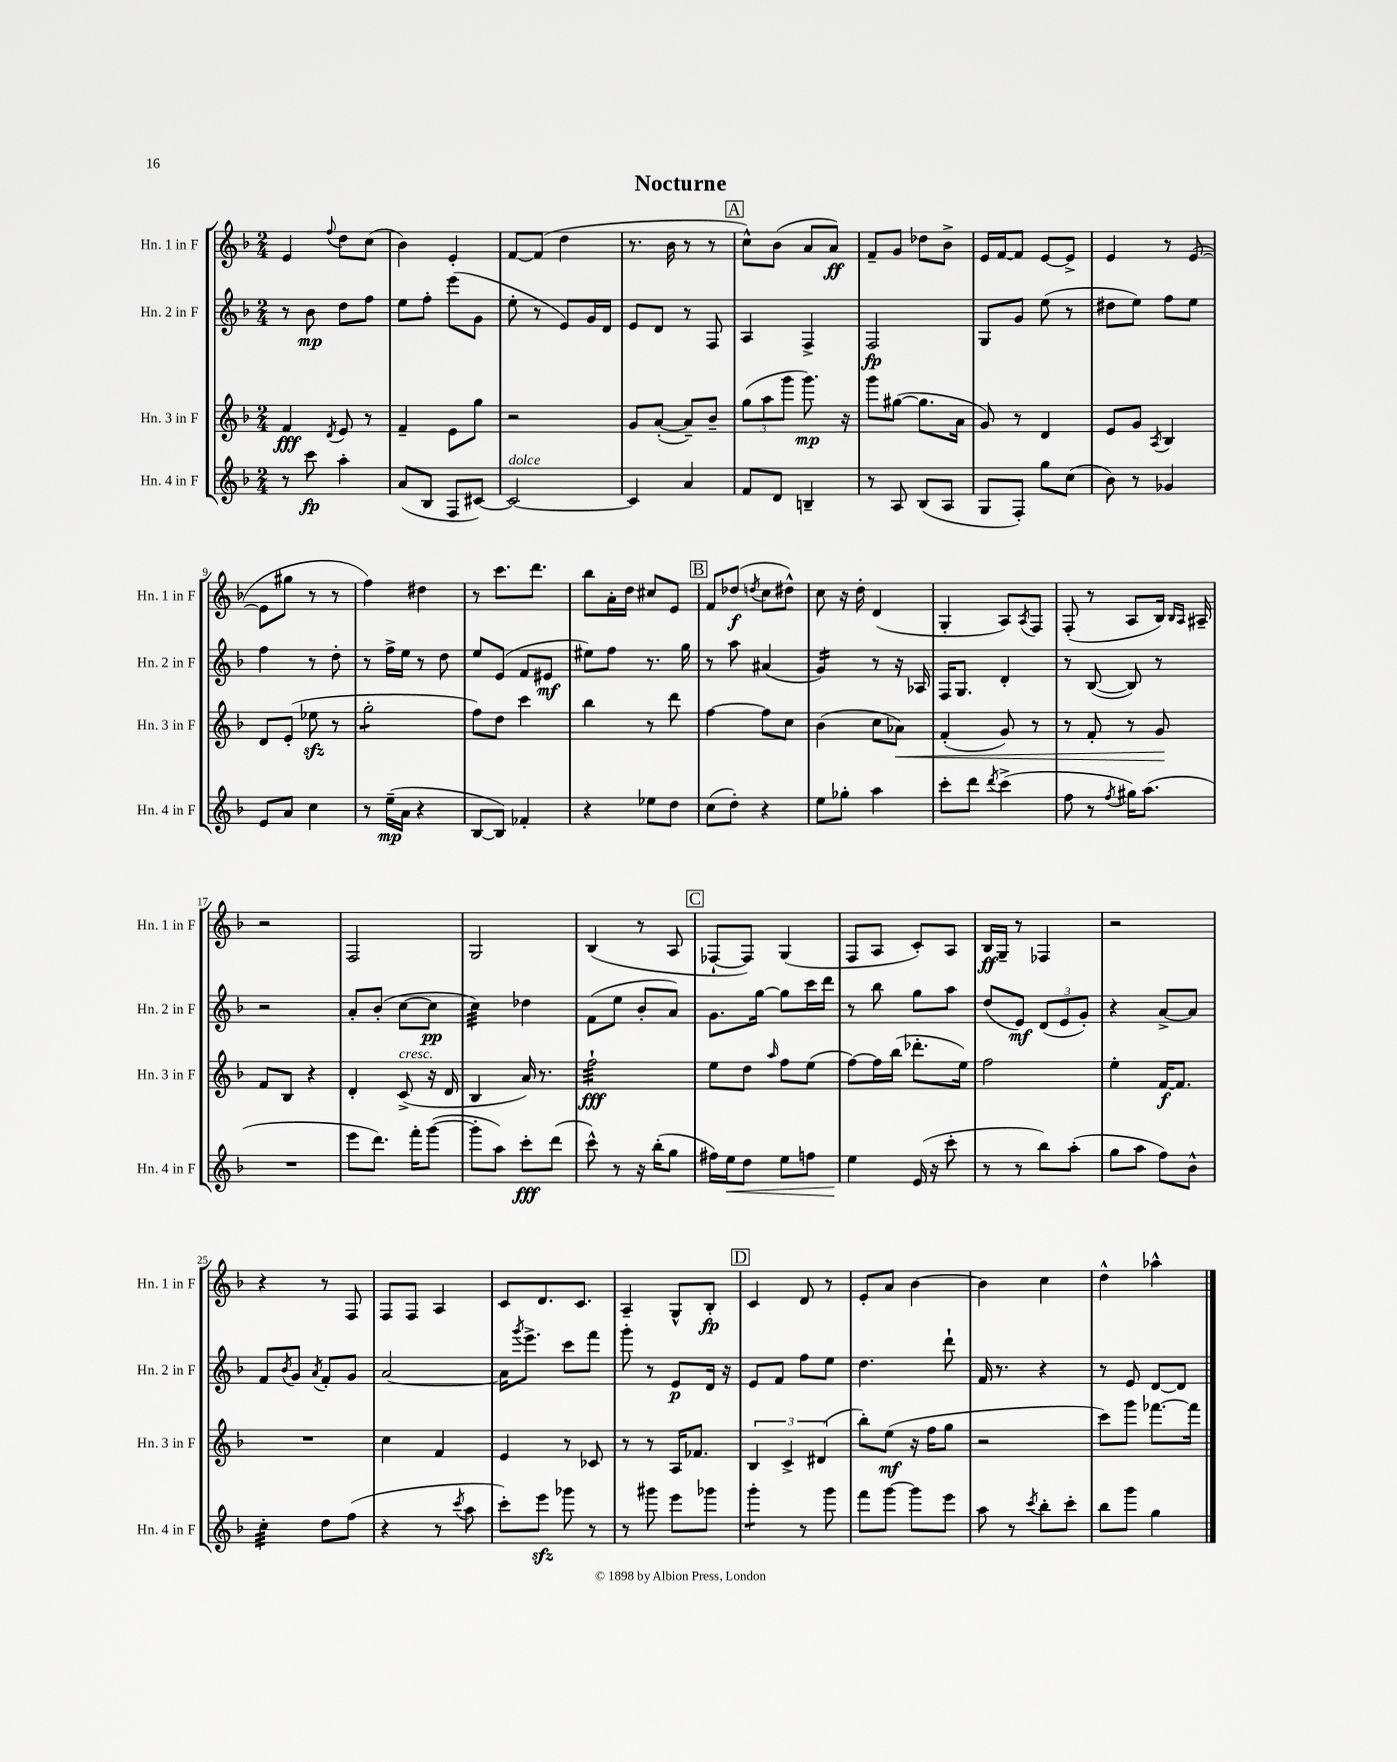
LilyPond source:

\header { title = "Nocturne" }
<<
\new StaffGroup <<
\new Staff = "s0" \with { instrumentName = "Hn. 1 in F" shortInstrumentName = "Hn. 1 in F" } {
    \clef treble \key f \major \numericTimeSignature \time 2/4
    e'4 \appoggiatura { f''8 } d''8 c''8( |
    bes'4) e'4-. |
    f'8~ f'8( d''4 |
    r8. bes'16 r8 r8 |
    \mark \markup { \box "A" } c''8-^) bes'8( a'8 a'8\ff) |
    f'8-- g'8 des''8 bes'8-> |
    e'16 f'16~ f'8 e'8~ e'8-> |
    e'4 r8 e'8~( |
    e'8 gis''8 r8 r8 |
    f''4) dis''4 |
    r8 c'''8. d'''8. |
    bes''8 a'16-. d''16 cis''8 e'8 |
    \mark \markup { \box "B" } f'8 des''8\f( \acciaccatura { d''8 } c''8 dis''8-^) |
    c''8 r16 d''16-. d'4( |
    g4-. a8) \acciaccatura { a8 } f8 |
    f8-.( r8 a8 bes16) \grace { bes16 a16 } ais16-- |
    r2 |
    f2 |
    g2 |
    bes4( r8 a8 |
    \mark \markup { \box "C" } fes8~-! fes8) g4( |
    f8 a8 c'8-.) a8 |
    bes16\ff g16-- r8 fes4 |
    r2 |
    r4 r8 f8 |
    f8 f8 a4 |
    c'8 d'8. c'8. |
    a4-- g8-^ bes8-.\fp |
    \mark \markup { \box "D" } c'4 d'8 r8 |
    e'8-. a'8 bes'4~ |
    bes'4 c''4 |
    d''4-^ aes''4-^ \bar "|." |
}
\new Staff = "s1" \with { instrumentName = "Hn. 2 in F" shortInstrumentName = "Hn. 2 in F" } {
    \clef treble \key f \major \numericTimeSignature \time 2/4
    r8 bes'8\mp d''8 f''8 |
    e''8 f''8-. e'''8( g'8 |
    e''8-. r8 e'8) g'16 d'16 |
    e'8 d'8 r8 f8 |
    \mark \markup { \box "A" } a4 f4-> |
    f2\fp |
    g8 g'8 e''8( r8 |
    dis''8 e''8) f''8 e''8 |
    f''4 r8 d''8-. |
    r8 f''16-> e''16 r8 d''8 |
    e''8 e'8( f'8 eis'8\mf |
    eis''8) f''8 r8. g''16 |
    \mark \markup { \box "B" } r8 a''8 ais'4( |
    g'4:16) r8 r16 aes16 |
    f16 g8. d'4-. |
    r8 bes8~( bes8) r8 |
    r2 |
    a'8-. bes'8-.( c''8~ c''8\pp |
    c''4:32) des''4 |
    f'8( e''8 bes'8-. a'8) |
    \mark \markup { \box "C" } g'8. g''16~ g''8 c'''16 d'''16 |
    r8 bes''8 g''8 a''8 |
    d''8( e'8\mf) \tuplet 3/2 { d'8( e'8 g'8-.) } |
    r4 a'8~-> a'8 |
    f'8 \acciaccatura { bes'8 } g'8 \acciaccatura { a'8 } f'8-. g'8 |
    a'2~ |
    a'16 \acciaccatura { g'''8 } e'''8.-> c'''8 f'''8 |
    g'''8-. r8 e'8\p d'16 r16 |
    \mark \markup { \box "D" } e'8 f'8 f''8 e''8 |
    d''4. d'''8-! |
    f'16 r8. r4 |
    r8 e'8 d'8~ d'8 \bar "|." |
}
\new Staff = "s2" \with { instrumentName = "Hn. 3 in F" shortInstrumentName = "Hn. 3 in F" } {
    \clef treble \key f \major \numericTimeSignature \time 2/4
    f'4\fff \acciaccatura { d'8 } e'8 r8 |
    f'4-- e'8 g''8 |
    r2 |
    g'8 a'8~-.( a'8--) bes'8-- |
    \mark \markup { \box "A" } \tuplet 3/2 { g''8( a''8 g'''8 } g'''8.\mp) r16 |
    g'''8 gis''8~( gis''8. a'16 |
    g'8) r8 d'4 |
    e'8 g'8 \acciaccatura { a8 } bes4 |
    d'8 e'8-.( ees''8\sfz r8 |
    g''2:8-. |
    f''8) d''8 c'''4 |
    bes''4 r8 d'''8 |
    \mark \markup { \box "B" } f''4~ f''8 c''8 |
    bes'4( c''8 aes'8\<) |
    f'4-.( g'8) r8 |
    r8 f'8-. r8 g'8\! |
    f'8 bes8 r4 |
    d'4-. c'8->^\markup { \italic "cresc." }( r16 d'16 |
    bes4 a'16) r8. |
    f''2:32-!\fff |
    \mark \markup { \box "C" } e''8 d''8 \grace { a''16 } f''8 e''8( |
    f''8~) f''16 bes''16( des'''8.-. e''16) |
    f''2 |
    e''4-. f'16~\f f'8. |
    R2 |
    c''4 f'4 |
    e'4 r8 ces'8 |
    r8 r8 a16 fes'8. |
    \mark \markup { \box "D" } \tuplet 3/2 { bes4 c'4-> dis'4( } |
    bes''8-.) e''8\mf( r16 f''16 g''8 |
    r2 |
    c'''8) g'''8 fes'''8.~ fes'''16 \bar "|." |
}
\new Staff = "s3" \with { instrumentName = "Hn. 4 in F" shortInstrumentName = "Hn. 4 in F" } {
    \clef treble \key f \major \numericTimeSignature \time 2/4
    r8 c'''8\fp a''4-. |
    a'8( bes8 f8 cis'8~) |
    cis'2~^\markup { \italic "dolce" } |
    cis'4 a'4 |
    \mark \markup { \box "A" } f'8 d'8 b4-- |
    r8 a8 bes8( a8 |
    g8 f8-.) g''8 c''8( |
    bes'8) r8 ges'4 |
    e'8 a'8 c''4 |
    r8 e''16--\mp( a'16 r4 |
    bes8~ bes8) fes'4-. |
    r4 ees''8 d''8 |
    \mark \markup { \box "B" } c''8( d''8-.) r4 |
    e''8 ges''8-. a''4 |
    c'''8-. d'''8 \acciaccatura { d'''8 } c'''4->( |
    f''8 r8 \acciaccatura { f''8 } gis''16) a''8.( |
    R2 |
    e'''8 d'''8.) f'''16-. g'''8~( |
    g'''8-. a''8) c'''8-.\fff d'''8( |
    c'''8-^) r8 r16 bes''16-.( g''8 |
    \mark \markup { \box "C" } fis''16) e''16\< d''8 e''8 f''8 |
    e''4\! e'16( r16 c'''8-. |
    r8 r8 bes''8) a''8-.( |
    g''8 a''8 f''8) bes'8-^ |
    c''4:32-. d''8 f''8( |
    r4 r8 \acciaccatura { c'''8 } a''8 |
    c'''8-.) e'''8\sfz ges'''8 r8 |
    r8 gis'''8 e'''8 ges'''8 |
    \mark \markup { \box "D" } g'''4:8-. r8 g'''8 |
    f'''8 g'''8~ g'''8 e'''8 |
    a''8 r8 \acciaccatura { c'''8 } bes''8-. c'''8-. |
    bes''8 g'''8 g''4 \bar "|." |
}
>>
>>
